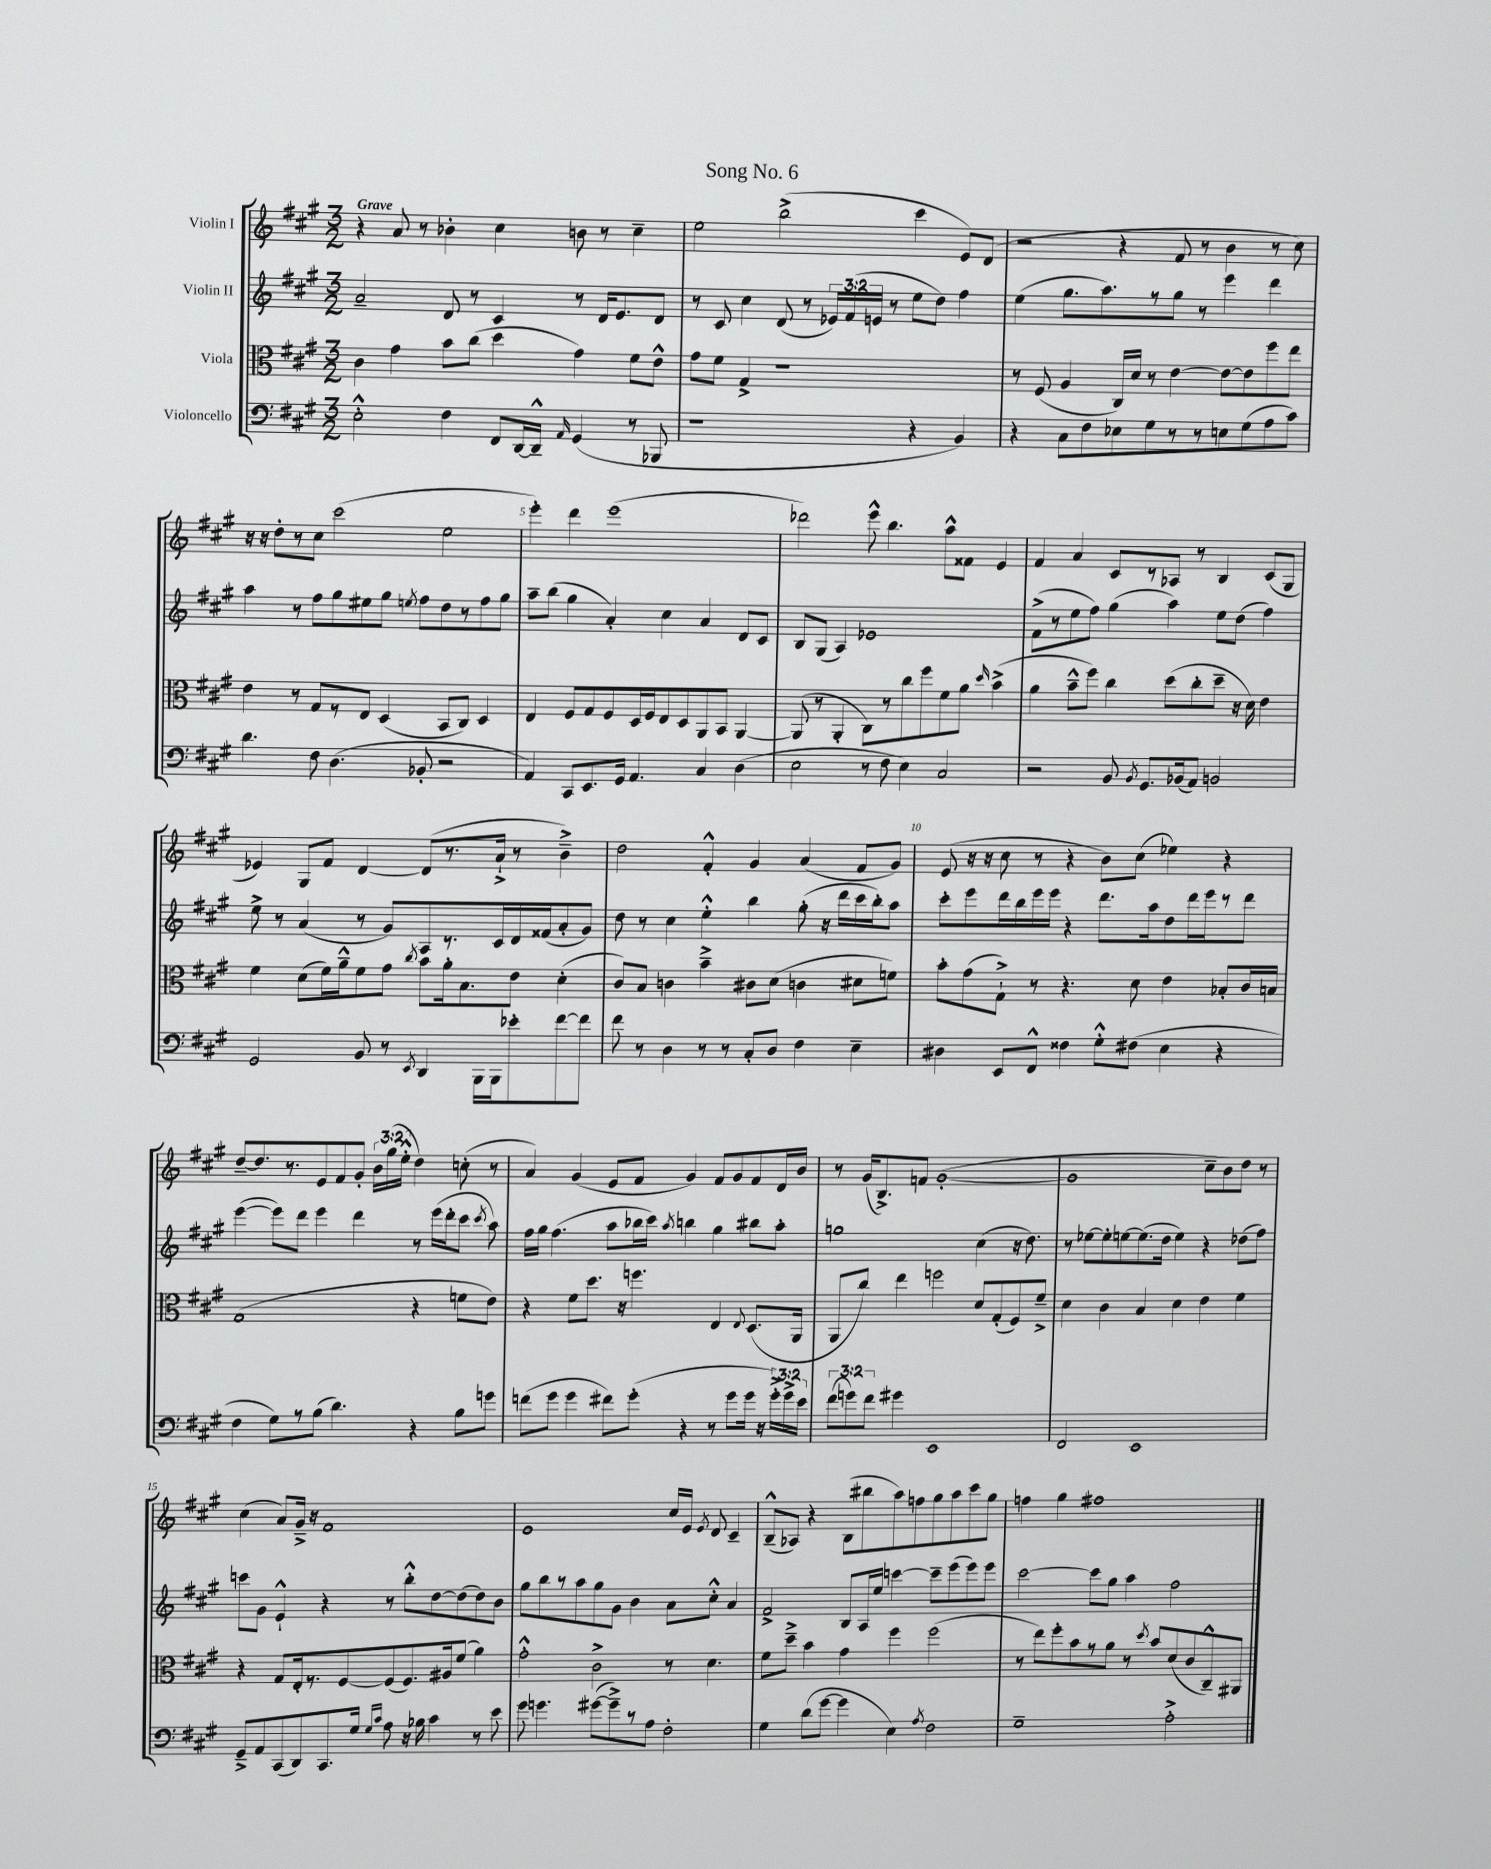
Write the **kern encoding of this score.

**kern	**kern	**kern	**kern
*part4	*part3	*part2	*part1
*staff4	*staff3	*staff2	*staff1
*I"Violoncello	*I"Viola	*I"Violin II	*I"Violin I
*clefF4	*clefC3	*clefG2	*clefG2
*k[f#c#g#]	*k[f#c#g#]	*k[f#c#g#]	*k[f#c#g#]
*M3/2	*M3/2	*M3/2	*M3/2
=1	=1	=1	=1
!	!	!	!LO:TX:a:B:t=Grave
2E'^^\	4c#\	2a~/	4r
.	4g#\	.	8a/
.	.	.	8r
4F#\	8b\L	8d/	4b-X'\
.	(8cc#\J	8r	.
8FF#/L	4dd\	4c#/	4cc#\
[16DD/L	.	.	.
16DD~^^/JJ]	.	.	.
16qqAA/	.	.	.
(4GG#/	4g#\)	8r	8bn\
.	.	16d/KL	8r
.	.	8.e/	.
8r	8f#\L	.	4cc#~\
8BBB-X/	8e^^\J	8d/J	.
=2	=2	=2	=2
1r	8g#\L	8r	2ee\
.	8f#\J	8c#/	.
.	4G#^/	4cc#\	.
.	1r	(8d/	(2bb^\
.	.	8r	.
.	.	24e-X/LL)	.
.	.	(24f#/	.
.	.	24en/JJ	.
.	.	8r	.
4r	.	8ee\L	4ccc#\
.	.	8dd\J)	.
4BB/)	.	4ff#\	8e/L)
.	.	.	(8d/J
=3	=3	=3	=3
4r	8r	(4ee\	2r
.	(8F#/	.	.
8C#\L	4A/	8.gg#\L	.
8F#\	.	.	.
.	.	8.aa\)	.
8E-X\	16C#/LL)	.	4r
.	16d/JJ	.	.
8G#\	8r	8r	.
8r	[4e\	8gg#\J	8f#/
8r	.	8r	8r
8En\	8e\L_	4eee\	4b\
(8G#\	8e\]	.	.
8A\	8ff#\	4ddd\	8r
8c#\J)	8ee\J	.	8cc#\)
!!LO:LB:g=z
=4	=4	=4	=4
4.d\	4e\	4aa\	16r
.	.	.	16r
.	.	.	8dd'\L
.	8r	8r	8r
8F#\	8G#/L	8ff#\L	8cc#\J
(4.D\	8r	8gg#\	(2ccc#\
.	8E/J	8ee#X\	.
.	(4D/	8gg#\J	.
.	.	8qeen/	.
8BB-X'/	.	8ff#\L	.
2r	8BB/L	8dd\	2ee\
.	8C#/J)	8r	.
.	4D/	8ff#\	.
.	.	8gg#\J	.
=5	=5	=5	=5
4AA/)	4E/	8aa~\L	4eee'\)
.	.	(8bb\J	.
8CC#/L	8F#/L	4gg#\	4ddd\
8.EE/	8G#/	.	.
.	8F#/	4a'/)	(1eee
16GG#/Jk	.	.	.
4.AA/	16D/L	.	.
.	16F#/J	.	.
.	8E/	4cc#\	.
.	8D/	.	.
4C#/	8AA/	4a/	.
.	8BB/J	.	.
(4D\	[4AA/	8d/L	.
.	.	8c#/J	.
=6	=6	=6	=6
2E\	(8AA/]	8B/L	2ddd-X\)
.	8r	(8G#/J	.
.	4AA'/	4A/)	.
8r	8C#\L)	1e-X	8eee^^\
8F#\	8r	.	4.bb\
4E\)	8cc#\	.	.
.	8ff#\	.	.
2C#/	8f#\	.	8aa^^\L
.	8a\J	.	8f##X\J
.	16qqdd/	.	.
.	(4b^\	.	4e/
=7	=7	=7	=7
2r	4a\	(8f#^\L	4f#/
.	.	8r	.
.	8b~^^\L	8ee\	4a/
.	8ff#\J)	8ff#\J)	.
8BB/	4cc#\	(4gg#\	8c#/L
8qBB/	.	.	.
8.GG#/L	.	.	8r
.	(8dd\L	4aa\)	8A-X/J
(16BB-X/k	.	.	.
8AA/J)	8cc#'\	.	8r
2BBn/	8dd~\J	8ee\L	4B/
.	16r	(8dd\J	.
.	16d\)	.	.
.	4e\	4ff#\)	(8c#/L
.	.	.	8G#/J
!!LO:LB:g=z
=8	=8	=8	=8
2GG#/	4f#\	8ee^\	4e-X/)
.	.	8r	.
.	(8d\L	(4a/	8G#/L
.	16f#\L)	.	8f#/J
.	16a~^^\J	.	.
8BB/	8f#\	8r	[4d/
8r	8g#\J	8g#/L)	.
8qEE/	8qcc#/	.	.
4DD/	8b\L	8A/	(8d/L]
.	16a'\k	8.r	8.r
.	8.B\	.	.
16BBB\LL	.	.	.
16BBB\J	.	16c#/L	16a`^/Jk
8e-X'\	8e\J	16d/	8r
.	.	(16f##X/J	.
[8f#\	(4d'\	8a'/	4b~^\)
8f#\J]	.	8g#/J)	.
=9	=9	=9	=9
8f#\	8c#/L)	8dd\	2dd\
8r	8B/J	8r	.
4D\	4cn\	4cc#\	.
8r	4b~^\	4ee'^^\	4f#'^^/
8r	.	.	.
8C#'/L	8c#X\L	4bb\	4g#/
8D/J	(8d\J	.	.
4F#\	4cn\	(8gg#'\	(4a/
.	.	16r	.
.	.	16ddd\LL	.
4E~\	8d#X\L	16ccc#\	8f#/L
.	.	16bb'\J)	.
.	8fn\J)	8aa\J	8g#/J)
=10	=10	=10	=10
4D#X\	8b'\L	8ccc#'\L	(8e/
.	(8g#\	8eee\	16r
.	.	.	16r
8EE/L	8G#`^\J)	16ddd\L	8cc#\
.	.	16bb\	.
8FF#^^/J	8r	16eee\	8r
.	.	16eee\JJ	.
4F##X\	4.r	4r	4r
8G#'^^\L	.	8.ddd\L	8b\L)
(8F#X\J	8d\	.	(8cc#\J
.	.	16aa\k	.
4E\	4e\	8dd\	4ee-X\)
.	.	16ddd\L	.
.	.	16eee\J	.
4r	8B-X'/L	8r	4r
.	16c#/L	8ddd\J	.
.	16Bn/JJ	.	.
!!LO:LB:g=z
=11	=11	=11	=11
4F#\	(1G#	([4eee\	[8dd~/L
.	.	.	8.dd/]
8G#\L)	.	8eee\L])	.
.	.	.	8.r
8r	.	8ddd\J	.
(8B\J	.	4eee\	8e/
4.d\)	.	.	8f#/
.	.	4ddd\	8g#'/J
.	.	.	24b\LL
.	.	.	(24gg#\
.	.	.	24ee'^^\JJ
4r	4r	8r	4dd\)
.	.	(16eee\LL	.
.	.	16ddd'\J	.
8B\L	8fn\L	8ccc#\J	(8ccn'\
.	.	8qccc#/	.
8gn\J	8e\J)	8aa\)	8r
=12	=12	=12	=12
(8fn\L	4r	16ff#\LL	4a/)
.	.	16gg#\JJ	.
8g#\J	.	(4.ff#\	.
4g#\	8f#\L	.	(4g#/
.	8.dd\J	.	.
8f#X\L)	.	8aa\L	8e/L
.	16r	.	.
(8g#'\J	4.ffn\	16bb-X\L	8f#/J
.	.	16ccc#\JJ)	.
.	.	8qaa/	.
4r	.	4bbn\	4g#/)
8r	4E/	4gg#\	8f#/L
8g#\L	.	.	8g#/
.	8qqE/	.	.
16g#\Jk	(8.D/L	8bb#X\L	8f#/
16r	.	.	.
24g#'^\LL)	.	8aa'\J	16d/L
24g#^\	.	.	.
.	16AA/Jk	.	16b/JJ
24e\JJ	.	.	.
=13	=13	=13	=13
(12f#\L	8AA/L	1ggn	8r
12gn\)	.	.	.
.	8cc#/J)	.	(16g#/KL
12f#\J	.	.	.
.	.	.	8.B^/)
4g#X\	4ee\	.	.
.	.	.	8fn/J
1EE	2ffn\	.	([1g#'
.	8d/L	(4cc#\	.
.	(8G#'/	.	.
.	8F#/)	16r	.
.	.	8.dd\)	.
.	8f#~^/J	.	.
=14	=14	=14	=14
2FF#/	4d\	8r	1g#]
.	.	[8ee-X\L	.
.	4c#\	8ee-'\]	.
.	.	[8een\	.
1EE	4B/	(8.ee\]	.
.	.	16dd\Jk	.
.	4d\	4ee\)	.
.	4e\	4r	8cc#~\L
.	.	.	8b\)
.	4f#\	(8dd-X\L	8dd\J
.	.	8ff#\J)	8r
!!LO:LB:g=z
=15	=15	=15	=15
8GG#~^/L	4r	8cccn\L	(4cc#\
8AA/	.	8g#\J	.
(8CC#/	8G#/L	4e`^^/	8a/L)
8DD/)	16E'/k	.	16g#~^/Jk
.	8.r	.	16r
8.CC#/	.	4r	1f#
.	[8F#/	.	.
16G#/Jk	.	.	.
16qqG#/LL	.	.	.
16qqc#/JJ	.	.	.
8A\	(8F#/]	8r	.
16r	8.F#/)	8bb'^^\L	.
16B-X\	.	.	.
4c#\	.	[8dd\	.
.	16A#X/k	.	.
.	(8f#/J	(8dd\]	.
8r	4a\)	8dd\)	.
8e\	.	8b\J	.
=16	=16	=16	=16
8g#\	2g#'^^\	8gg#\L	1e
4.gn\	.	8bb\	.
.	.	8r	.
.	.	8aa\	.
([8g#X\L	2c#^\	8gg#\	.
8g#~^\])	.	8g#\J	.
8r	.	4b\	.
8A\J	.	.	.
2F#'\	8r	8a\L	16cc#/LL
.	.	.	16e/JJ
.	.	.	8qe/
.	4.d\	8cc#'^^\J	8d/
.	.	4a/	4c#~/
=17	=17	=17	=17
4G#\	8f#\L	2f#^/	(8B~^^/L
.	8dd~^\J	.	8A-X/J)
(8d\L	4b\	.	4r
[8g#\J	.	.	.
4g#\]	4g#\	8B/L	(8B\L
.	.	16A/L	8bb#X\
.	.	16ee/JJ	.
4E\)	4ff#\	[4cccn\	8aa\)
.	.	.	8ffn\
8qA/	.	.	.
2F#\	(2ff#\	8ccc~\L]	8gg#\
.	.	(8eee\	8aa\
.	.	8eee\)	8ccc#\
.	.	8eee\J	8gg#\J
=18	=18	=18	=18
1G#~	8r	[2ccc#\	4ffn\
.	8ee\L)	.	.
.	8ff#'\	.	4gg#\
.	8b\	.	.
.	8r	8ccc#\L]	1ff#X
.	8a\J	8gg#\J	.
.	8r	4aa\	.
.	8qdd/	.	.
.	8b/L	.	.
2A'^\	(8d/	2ff#\	.
.	8c#/	.	.
.	8C#~^^/)	.	.
.	8AA#X/J	.	.
==	==	==	==
*-	*-	*-	*-
